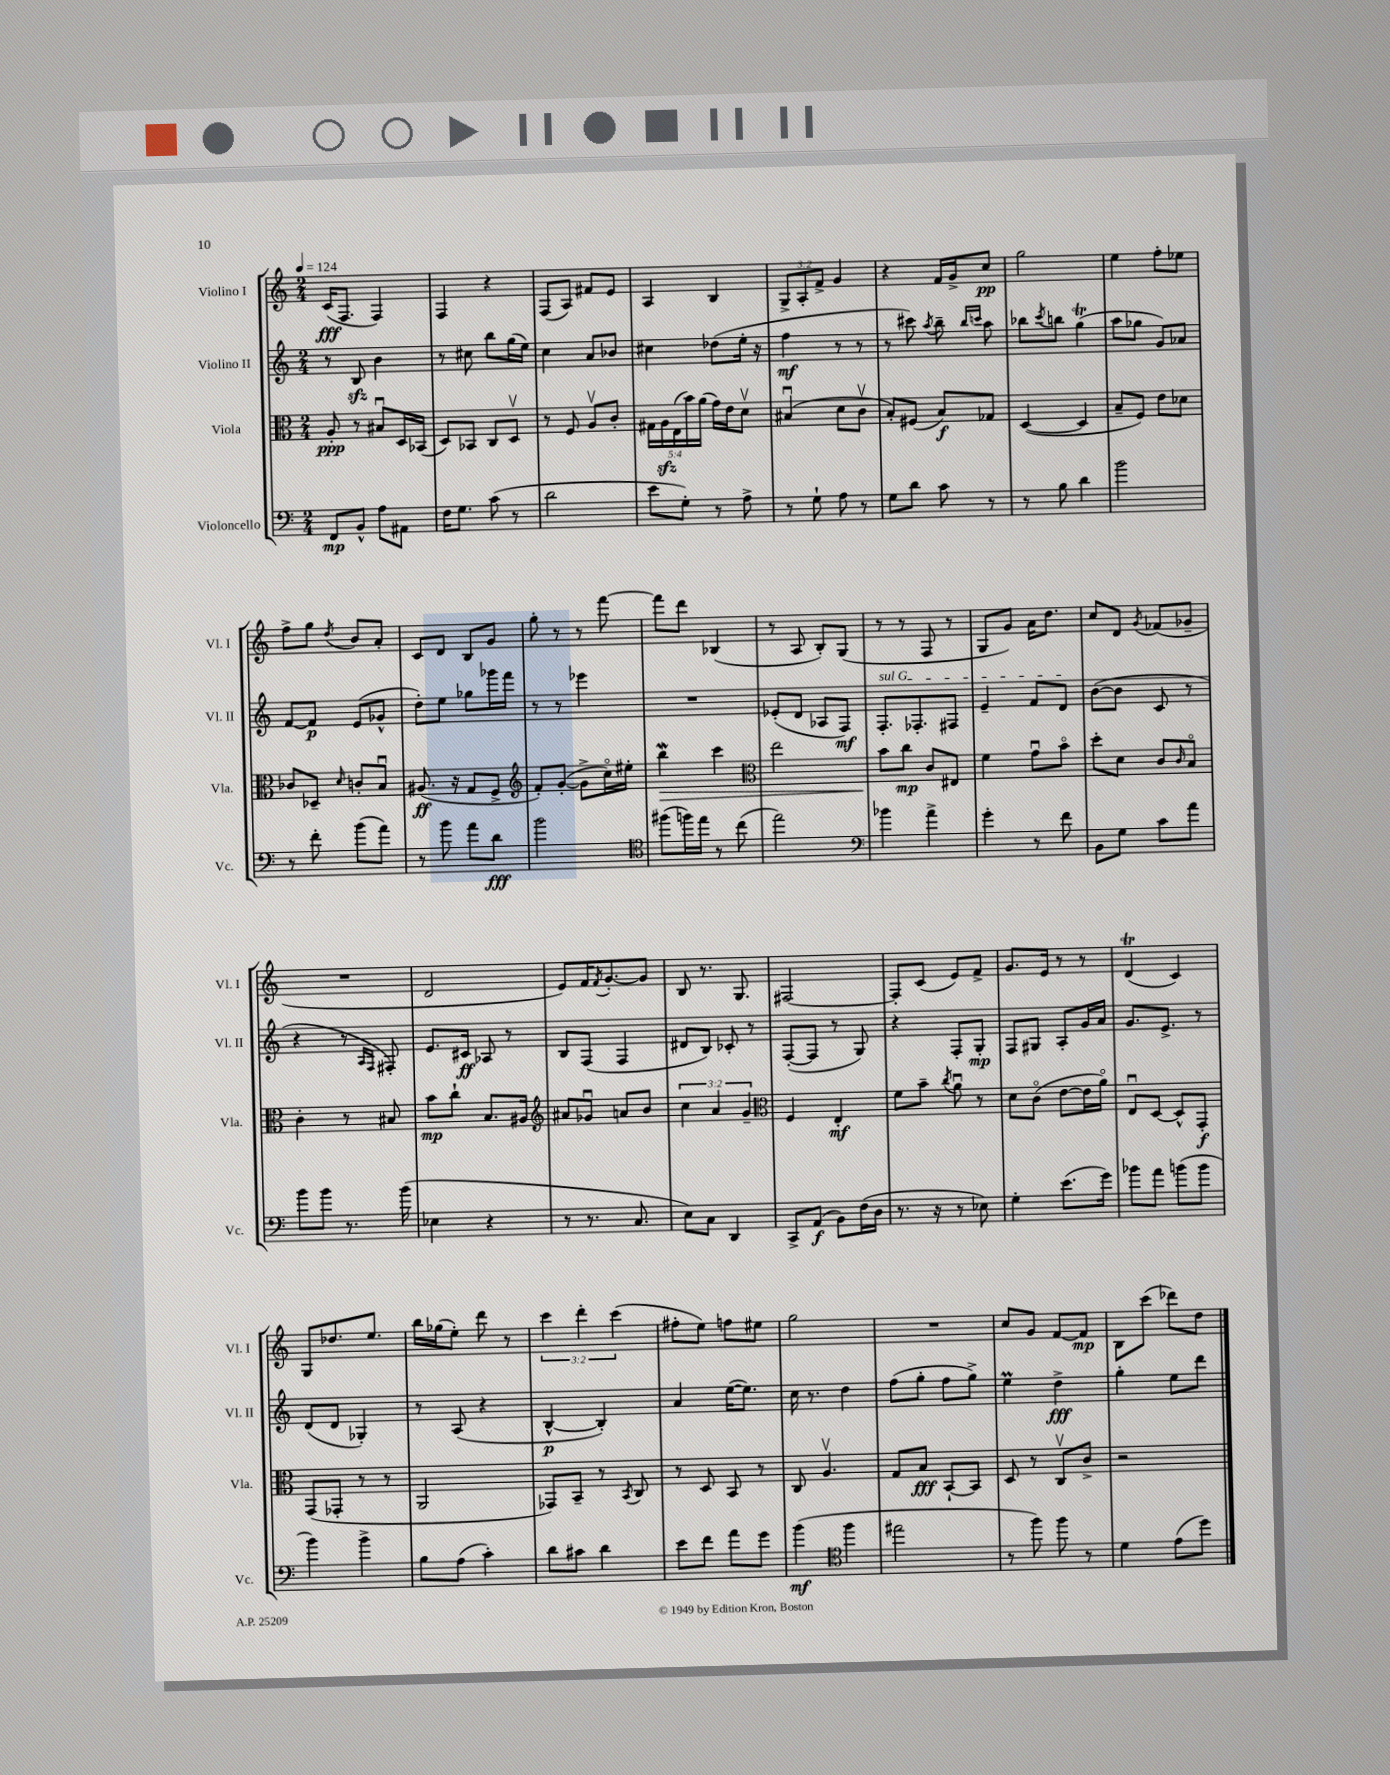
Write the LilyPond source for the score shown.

<<
\new StaffGroup <<
\new Staff = "s0" \with { instrumentName = "Violino I" shortInstrumentName = "Vl. I" } {
    \clef treble \key c \major \numericTimeSignature \time 2/4 \override Staff.TupletNumber.text = #tuplet-number::calc-fraction-text \tempo 4 = 124
    c'16\fff( f8. f4) |
    f4 r4 |
    f8( a8) fis'8 e'8 |
    a4 b4 |
    \tuplet 3/2 { g8-> a8-. f'8-> } g'4 |
    r4 f'16 g'16-> c''8\pp |
    g''2 |
    e''4 f''8-. ees''8 |
    f''8-> g''8 \acciaccatura { d''8 } b'8 a'8-. |
    c'8 d'8 b8 g'8 |
    g''8-. r8 r8 f'''8~ |
    f'''8 d'''8 bes4( |
    r8 a8 b8-.) g8( |
    r8 r8 f8 r8 |
    g8 g'8) a'16 d''8. |
    c''8 d'8 \acciaccatura { g'8 } fes'8( ges'8-- |
    R2 |
    d'2 |
    e'8) f'16 \acciaccatura { f'8 } g'8.~-. g'8 |
    b8 r8. g8. |
    fis2~ |
    fis8-. c'8( e'8) f'8-> |
    g'8. e'16 r8 r8 |
    d'4\trill( c'4) |
    g8 des''8. e''8. |
    b''16 ges''16( e''8-.) d'''8 r8 |
    \tuplet 3/2 { c'''4 d'''4-. c'''4( } |
    fis''8-. e''8) f''8 eis''8 |
    g''2 |
    R2 |
    c''8 g'8 f'8~ f'8\mp |
    b8 c'''8( des'''8) d''8 \bar "|." |
}
\new Staff = "s1" \with { instrumentName = "Violino II" shortInstrumentName = "Vl. II" } {
    \clef treble \key c \major \numericTimeSignature \time 2/4
    r8 b8\sfz b'4 |
    r8 cis''8 b''8 g''16( e''16) |
    c''4 a'8 bes'8 |
    cis''4 des''8( e''16-. r16 |
    f''4\mf r8 r8 |
    r8 cis'''8) \acciaccatura { a''8 } b''8-- \grace { b''16 c'''16 } a''8 |
    bes''8 \acciaccatura { c'''8 } b''8 g''4\trill( |
    a''8 ges''8 g'8) aes'8 |
    f'8~ f'8\p e'8( ges'8-^ |
    d''8-.) e''8 ges''8 ges'''16 f'''16 |
    r8 r8 ees'''4 |
    R2 |
    ees'8-.( d'8 aes8 f8\mf) |
    \once \override TextSpanner.bound-details.left.text = \markup { \italic "sul G" } f8.-.\startTextSpan fes8.-. fis8 |
    e'4-- f'8 d'8\stopTextSpan |
    b'8~( b'8 c'8 r8 |
    r4 r8 \grace { a16 f16 } fis8-.) |
    e'8. cis'16\ff aes8 r8 |
    b8 f8( f4 |
    dis'8 b8) ces'8-. r8 |
    f8~-.( f8 r8 g8) |
    r4 f8-. g8-.\mp |
    f8 gis8 a8-. g'16 a'16 |
    g'8. e'8.-> r8 |
    d'8( d'8 ges4-.) |
    r8 a8( r4 |
    b4~-^\p b4-.) |
    a'4 e''16~( e''8.) |
    c''16 r8. d''4 |
    f''8( g''8-. f''8 g''8->) |
    e''4\prall d''4->\fff |
    g''4-. e''8 d'''8 \bar "|." |
}
\new Staff = "s2" \with { instrumentName = "Viola" shortInstrumentName = "Vla." } {
    \clef alto \key c \major \numericTimeSignature \time 2/4 \override Staff.TupletNumber.text = #tuplet-number::calc-fraction-text
    a8-.\ppp r8 bis8\downbow d16 bes,16( |
    d8) bes,8 c8 d8\upbow |
    r8 f8 a8\upbow c'8-. |
    \tuplet 5/4 { gis16 a16\sfz e16( b'16) a'16( } g'16) e'16 d'8\upbow |
    bis4\downbow( d'8 c'8\upbow |
    b8-.) fis8( b8\f) ges8 |
    d4~( d4 |
    b8-- f8) e'8 des'8 |
    ces'8 des8-- \grace { d'16 } c'8-. b8\downbow |
    ais8.\ff( r16 g8 f8-> |
    \clef treble f'8-.) g'8~-.( g'8-> c''16\flageolet) eis''16-. |
    b''4\mordent\> c'''4 |
    \clef alto e''2 |
    b'8\! c''8\mp c'8 eis8 |
    f'4 g'8\downbow b'8\flageolet |
    d''8-. d'8 c'8 \grace { c'16 } b8\flageolet |
    c'4-. r8 bis8 |
    b'8\mp c''8-! b8. ais16 |
    \clef treble ais'8 ges'8\downbow a'8 b'8 |
    \tuplet 3/2 { c''4 a'4 g'4-- } |
    \clef alto f4 e4-.\mf |
    f'8 b'8-- \acciaccatura { c''8 } a'8\downbow r8 |
    d'8 c'8\flageolet( e'8~ e'16 a'16\flageolet) |
    e8\downbow d8~ d8-^ g,8-.\f |
    g,8( ges,8-. r8 r8 |
    a,2 |
    ges,8) b,8-- r8 \acciaccatura { b,8 } c8 |
    r8 d8 b,8 r8 |
    c8 a4.\upbow |
    g8 b8\fff b,8~-! b,8 |
    d8 r8 c8\upbow c'8-> |
    r2 \bar "|." |
}
\new Staff = "s3" \with { instrumentName = "Violoncello" shortInstrumentName = "Vc." } {
    \clef bass \key c \major \numericTimeSignature \time 2/4
    f,8\mp b,8-^ a8 ais,8 |
    f16 g8. c'8( r8 |
    d'2 |
    e'8 g8-.) r8 a8-> |
    r8 g8-! a8 r8 |
    g8 d'8 c'8 r8 |
    r8 b8 d'4 |
    b'2 |
    r8 f'8-. b'8( a'8) |
    r8 b'8 a'8 d'8\fff |
    b'2 |
    \clef tenor fis''8( f''16) e''16 r8 c''8( |
    e''2) |
    \clef bass bes'4 a'4-> |
    g'4-. r8 f'8 |
    b,8 g8 c'8 a'8 |
    b'8 b'8 r8. b'16( |
    ees4 r4 |
    r8 r8. c8. |
    e8) c8 d,4 |
    c,8-> a,8\f( b,8) f16( d16 |
    r8. r16 r8 ees8) |
    g4-. e'8.( g'16) |
    bes'8 a'8 b'8( b'8 |
    b'4) b'4-> |
    b8 a8( c'4-.) |
    d'8 cis'8 d'4 |
    e'8 f'8 a'8 g'8 |
    b'4\mf( \clef tenor f''4 |
    eis''2 |
    r8 f''8) f''8 r8 |
    d'4 e'8( d''8) \bar "|." |
}
>>
>>
\layout { \context { \Score \remove "Bar_number_engraver" } }
